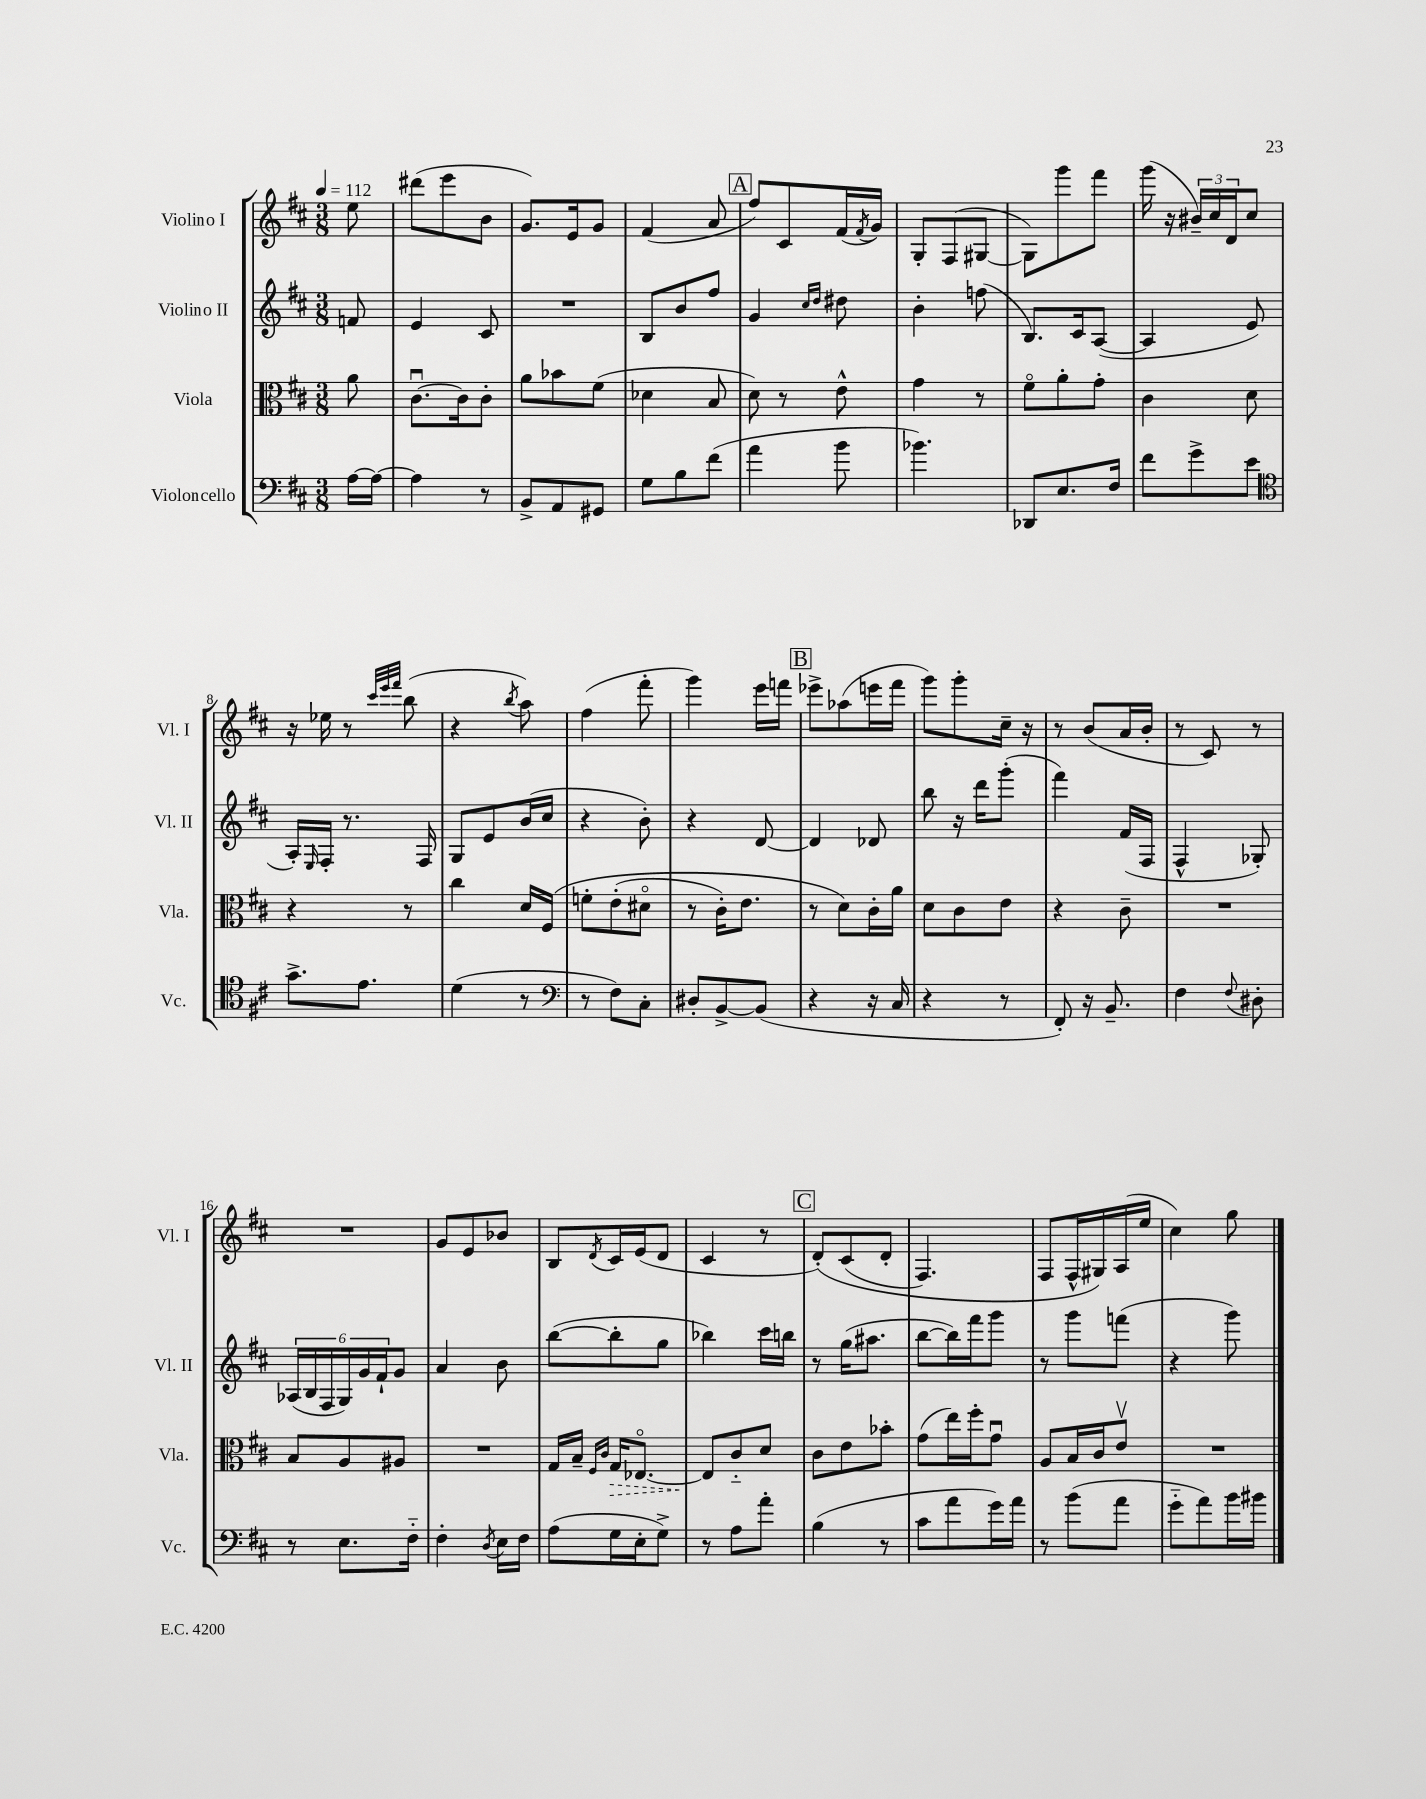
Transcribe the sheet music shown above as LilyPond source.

<<
\new StaffGroup <<
\new Staff = "s0" \with { instrumentName = "Violino I" shortInstrumentName = "Vl. I" } {
    \clef treble \key d \major \numericTimeSignature \time 3/8 \partial 8 \tempo 4 = 112
    e''8 |
    dis'''8( e'''8 b'8 |
    g'8.) e'16 g'8 |
    fis'4( a'8 |
    \mark \markup { \box "A" } fis''8) cis'8 fis'16( \acciaccatura { fis'8 } g'16) |
    g8-. fis8( gis8~ |
    gis8) g'''8 fis'''8 |
    g'''16( r16 \tuplet 3/2 { bis'16--) cis''16 d'16 } cis''8 |
    r16 ees''16 r8 \grace { cis'''32 e'''32 fis'''32 } b''8( |
    r4 \acciaccatura { b''8 } a''8) |
    fis''4( fis'''8-. |
    g'''4) e'''16 f'''16 |
    \mark \markup { \box "B" } ees'''8-> aes''8( e'''16 fis'''16 |
    g'''8) g'''8-. cis''16-- r16 |
    r8 b'8( a'16 b'16-. |
    r8 cis'8) r8 |
    R4. |
    g'8 e'8 bes'8 |
    b8 \acciaccatura { d'8 } cis'16 e'16( d'8 |
    cis'4 r8 |
    \mark \markup { \box "C" } d'8-.)\( cis'8( d'8-. |
    fis4.) |
    fis8 fis16-^ gis16\) a16( e''16 |
    cis''4) g''8 \bar "|." |
}
\new Staff = "s1" \with { instrumentName = "Violino II" shortInstrumentName = "Vl. II" } {
    \clef treble \key d \major \numericTimeSignature \time 3/8 \partial 8
    f'8 |
    e'4 cis'8 |
    R4. |
    b8 b'8 fis''8 |
    \mark \markup { \box "A" } g'4 \grace { cis''16 d''16 } dis''8 |
    b'4-. f''8( |
    b8.) cis'16 a8~( |
    a4 e'8 |
    a16-.) \grace { e16 } fis16-. r8. fis16 |
    g8 e'8 b'16( cis''16 |
    r4 b'8-.) |
    r4 d'8~ |
    \mark \markup { \box "B" } d'4 des'8 |
    b''8 r16 d'''16 g'''8-.( |
    fis'''4) fis'16( fis16 |
    fis4-^ ges8-.) |
    \tuplet 6/4 { aes16( b16 fis16 g16) g'16 fis'16-! } g'8 |
    a'4 b'8 |
    b''8~( b''8-. g''8 |
    bes''4) cis'''16 b''16 |
    \mark \markup { \box "C" } r8 g''16( ais''8. |
    b''8~ b''16) fis'''16 g'''8 |
    r8 g'''8 f'''8( |
    r4 g'''8) \bar "|." |
}
\new Staff = "s2" \with { instrumentName = "Viola" shortInstrumentName = "Vla." } {
    \clef alto \key d \major \numericTimeSignature \time 3/8 \partial 8
    a'8 |
    cis'8.~\downbow cis'16 cis'8-. |
    a'8 bes'8 fis'8( |
    des'4 b8 |
    \mark \markup { \box "A" } d'8) r8 e'8-^ |
    g'4 r8 |
    fis'8\flageolet a'8-. g'8-. |
    cis'4 d'8 |
    r4 r8 |
    cis''4 d'16 fis16\( |
    f'8-. e'8-.( dis'8\flageolet |
    r8 cis'16-.) e'8. |
    \mark \markup { \box "B" } r8 d'8\) cis'16-. a'16 |
    d'8 cis'8 e'8 |
    r4 cis'8-- |
    R4. |
    b8 a8 ais8 |
    R4. |
    g16 b16-- \grace { fis16 cis'16 } \once \override Hairpin.style = #'dashed-line g16\> ees8.~\flageolet |
    ees8\! cis'8-_ d'8 |
    \mark \markup { \box "C" } cis'8 e'8 bes'8-. |
    g'8( e''16) fis''16-. g'8\downbow |
    a8 b16 cis'16 e'8\upbow |
    R4. \bar "|." |
}
\new Staff = "s3" \with { instrumentName = "Violoncello" shortInstrumentName = "Vc." } {
    \clef bass \key d \major \numericTimeSignature \time 3/8 \partial 8
    a16~ a16~ |
    a4 r8 |
    b,8-> a,8 gis,8 |
    g8 b8 fis'8( |
    \mark \markup { \box "A" } a'4 b'8 |
    bes'4.) |
    des,8 e8. fis16 |
    fis'8 g'8-> e'8 |
    \clef tenor g'8.-> e'8. |
    d'4( r8 |
    \clef bass r8 fis8) cis8-. |
    dis8-. b,8~-> b,8( |
    \mark \markup { \box "B" } r4 r16 cis16 |
    r4 r8 |
    fis,8-.) r16 b,8.-- |
    fis4 \appoggiatura { fis8 } dis8-. |
    r8 e8. fis16-_ |
    fis4-. \acciaccatura { d8 } e16 fis16 |
    a8( g16 e16-. g8->) |
    r8 a8 a'8-. |
    \mark \markup { \box "C" } b4( r8 |
    cis'8 a'8 g'16) a'16 |
    r8 b'8( a'8 |
    g'8-_ a'8) b'16 bis'16 \bar "|." |
}
>>
>>
